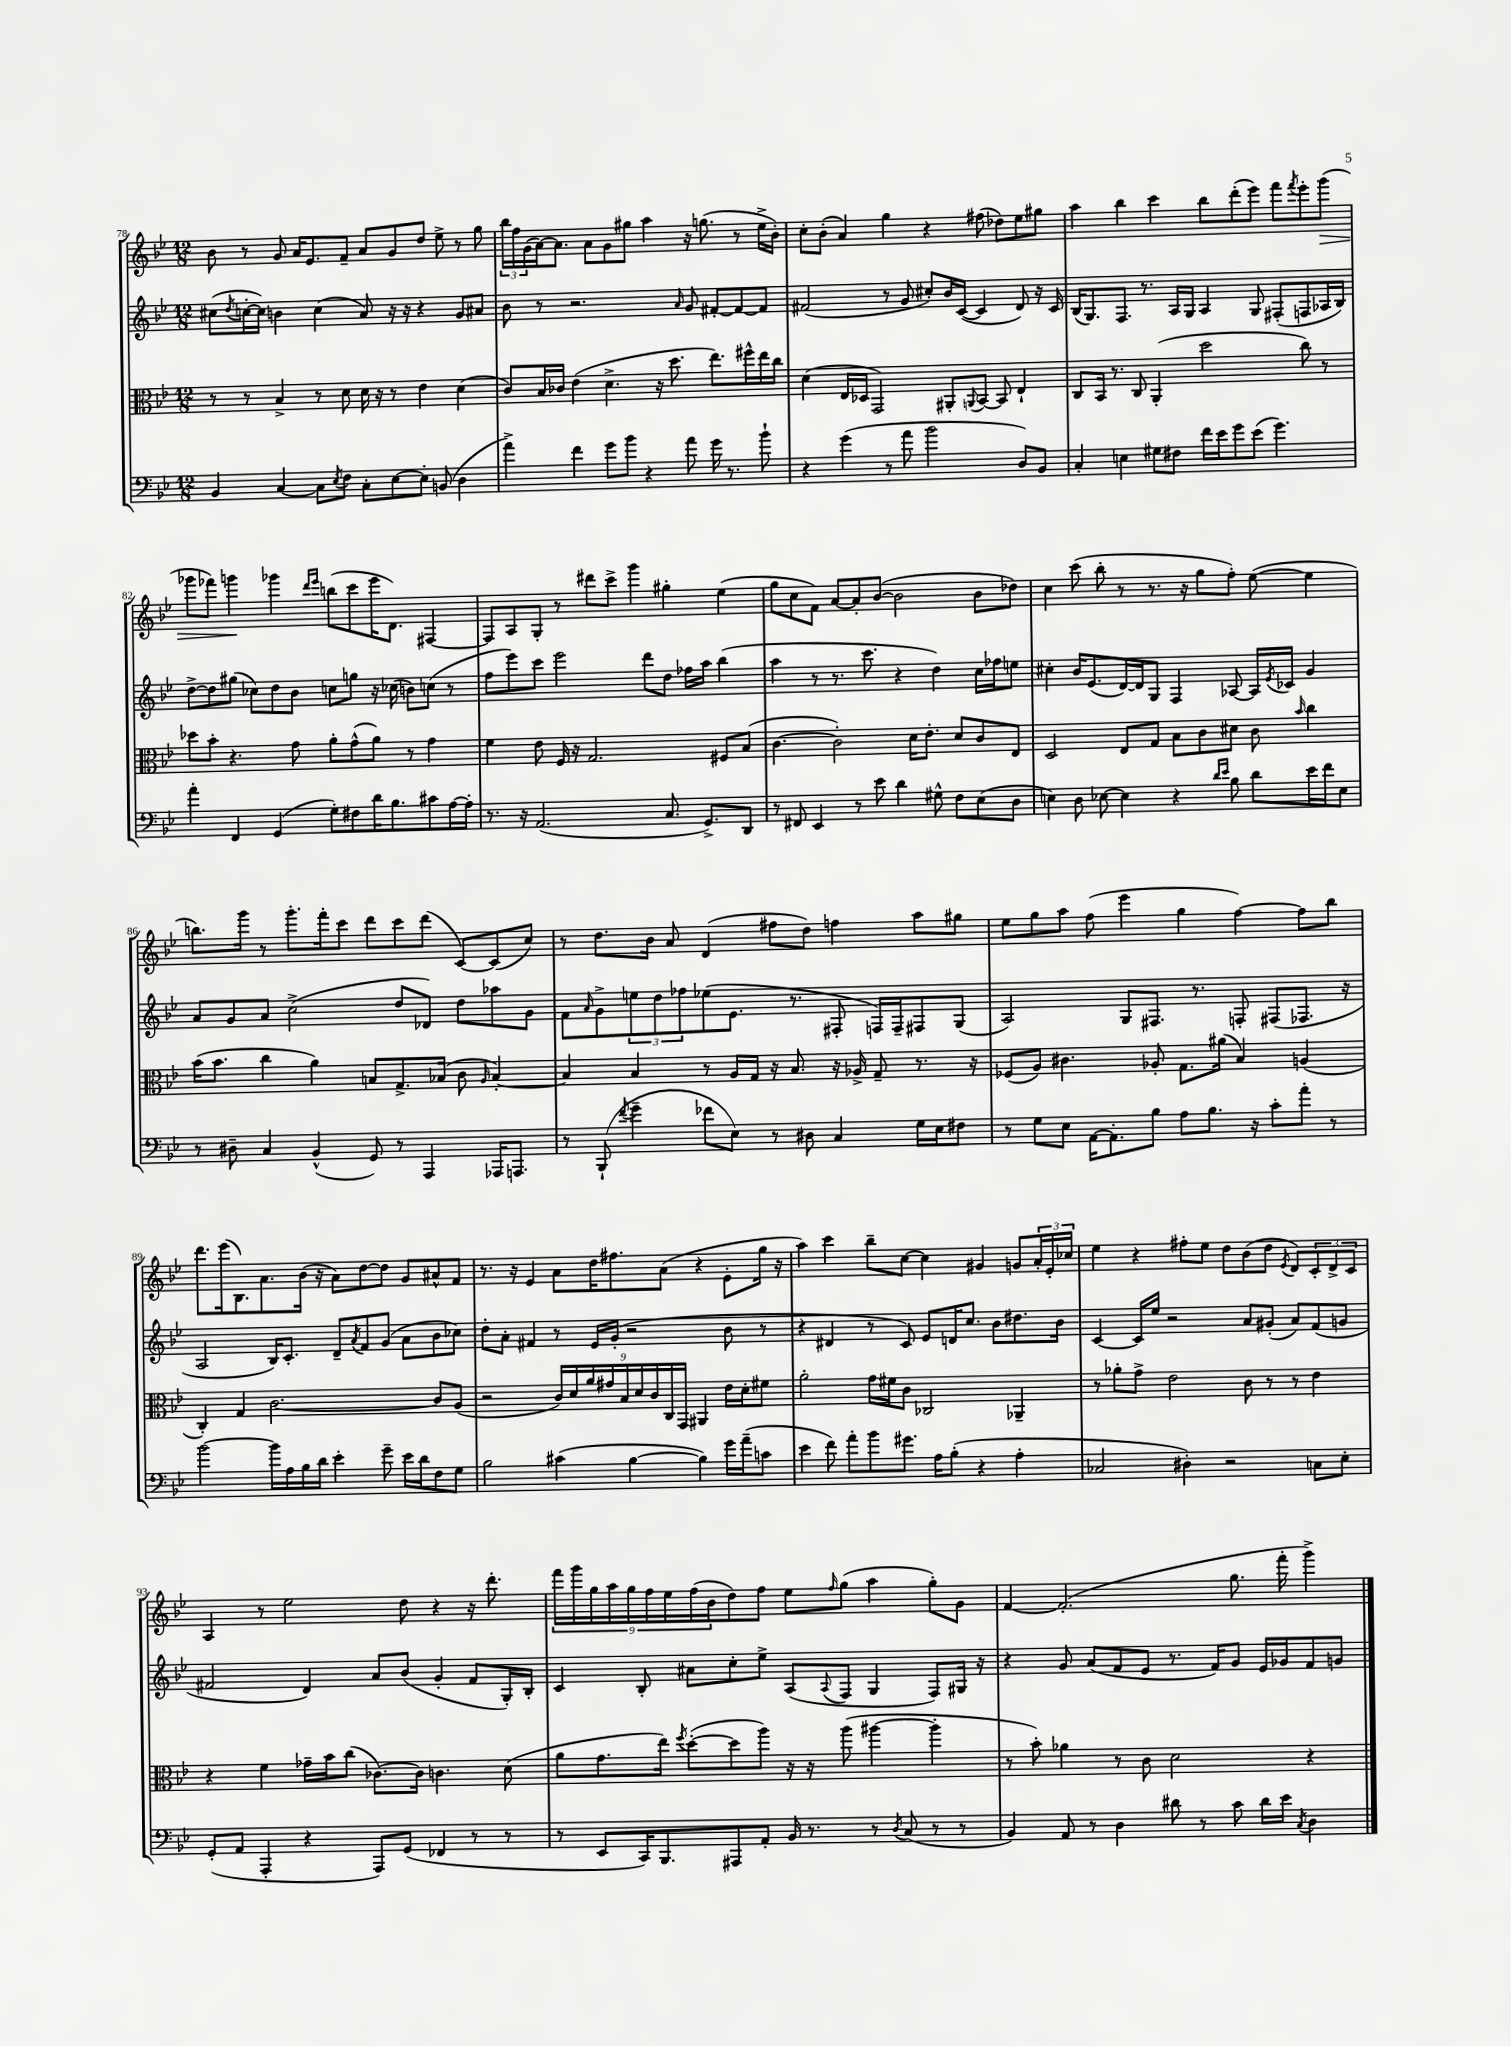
<<
\new StaffGroup <<
\new Staff = "s0" {
    \clef treble \key bes \major \numericTimeSignature \time 12/8
    bes'8 r8 g'8 a'16 ees'8. f'8-- a'8 g'8 d''8 ees''8-> r8 g''8 |
    \tuplet 3/2 { bes''16 f''16 g'16( } a'16~) a'8. a'8 g'8 gis''8 a''4 r16 g''8.( r8 ees''16-> bes'16-.) |
    c''8-. bes'8-.( a'4) g''4 r4 fis''8( des''8) ees''8 gis''8 |
    a''4 bes''4 c'''4 bes''8 d'''8-.( ees'''8) f'''8 \acciaccatura { f'''8 } ees'''8-. g'''8\>( |
    ges'''8 fes'''8) g'''4\! ges'''4 \grace { d'''16 ees'''16 } b''8( c'''8 ees'''16 d'8.) fis4~ |
    fis8 a8 g8-. r8 dis'''8 c'''8-> g'''4 gis''4-. ees''4( |
    g''8 c''8 f'8) a'8~ a'8-. bes'8~( bes'2 bes'8 des''8) |
    c''4 c'''8( bes''8-. r8 r8. r16 g''8 f''8-.) ees''8~( ees''4 |
    b''8.) g'''16 r8 g'''8.-. f'''16-. c'''8 d'''8 c'''8 d'''8( c'8~) c'8( c''8) |
    r8 d''8. bes'16 a'8 d'4( fis''8 d''8) f''4 a''8 gis''8 |
    ees''8 g''8 a''8 f''8( ees'''4 g''4 f''4~) f''8 bes''8 |
    d'''8. ees'''16( bes8.) a'8. bes'16( r16 a'8) d''8~ d''8 g'8 ais'8-^ f'8 |
    r8. r16 ees'4 a'8 d''16 fis''8. a'8( r4 ees'8-. g''16 r16 |
    a''4) c'''4 bes''8-- c''8~ c''4 gis'4 g'8 \tuplet 3/2 { a'16-. ees'16-. ces''16 } |
    ees''4 r4 fis''8-. ees''8 d''8 bes'8( d''8 \acciaccatura { ees'8 } d'8) \tuplet 3/2 { c'8-. d'8-> c'8 } |
    a4 r8 ees''2 d''8 r4 r16 d'''8.-. |
    \tuplet 9/8 { f'''16 g'''16 g''16 a''16 g''16 f''16 ees''16 f''16( bes'16 } d''8) f''8 ees''8 \grace { f''16 } g''8( a''4 g''8-.) g'8 |
    f'4~ f'2.-.( g''8. f'''16-. g'''4->) \bar "|." |
}
\new Staff = "s1" {
    \clef treble \key bes \major \numericTimeSignature \time 12/8
    cis''8( \acciaccatura { d''8 } c''16~-. c''16) b'4 c''4( a'8) r16 r16 r4 g'8 ais'8 |
    bes'8 r8 r2. \grace { a'16 } g'8 fis'8~-. fis'8~ fis'8 |
    fis'2( r8 g'8 cis''8-.) bes'16 c'16~( c'4 d'8) r16 c'16 |
    bes16( g8.) f8. r8. a16 g16 a4 g8 fis8-.( f8 aes16 bes16) |
    d''8~-> d''8 gis''8( ces''8) d''8 bes'8 c''8 g''8 r16 ces''16( b'8) c''8( r8 |
    f''8 ees'''8) c'''8 ees'''2 d'''8 d''8 fes''16 a''16 bes''4( |
    a''4 r8 r8. c'''8. r4 d''4) c''16 fes''16 e''8 |
    cis''4-. bes'16 ees'8.( d'16~) d'16 g8 f4 aes8~ aes16 \acciaccatura { ees'8 } ces'16 g'4 |
    a'8 g'8 a'8 c''2->( d''8 des'8) d''8 aes''8 g'8 |
    f'8 \grace { a'16 } g'8-> \tuplet 3/2 { e''8 d''8 fes''8 } ees''8( ees'8. r8. fis8-. f16) f16-- fis8 g8( |
    a2) g8 fis8. r8. f8-. fis8( fes8. r16 |
    a2 bes16) c'8.-. d'8-- \acciaccatura { a'8 } f'8 g'8( a'8 bes'8 ces''8) |
    d''8-. a'8-. fis'4 r8 ees'16 g'16-.( r2 bes'8 r8 |
    r4 dis'4 r8 c'8) ees'8 d'16 c''8. bes'8 dis''8. bes'16 |
    c'4~ c'16 ees''16 r2 a'8 gis'8-.( a'8) f'8( g'8 |
    fis'2 d'4) a'8 bes'8( g'4-. fis'8 g16-.) bes16-. |
    c'4 bes8-. ais'8 c''8-. ees''8-> a8( \appoggiatura { a8 } f8 g4 f8) gis16 r16 |
    r4 g'8 a'8( f'8 ees'8 r8. f'16) g'8 ees'16 ges'16 f'8 g'8 \bar "|." |
}
\new Staff = "s2" {
    \clef alto \key bes \major \numericTimeSignature \time 12/8
    r8 r8 bes4-> r8 d'8 d'16 r16 r8 ees'4 d'4( |
    c'8) bes16 ces'16 ees'4( d'4.-> r16 d''8. ees''8.) fis''16-^ ees''16 c''16 |
    d'4( ees16 des16 g,2) ais,8-. \appoggiatura { a,8 } bes,8~ bes,8 ees4-! |
    c8 bes,16 r8. c8 a,4-.( d''2 c''8) r8 |
    des''8 bes'8-. r4. g'8 a'8-. g'8-^( a'8) r8 g'4 |
    f'4 ees'8 f16 r16 g2. fis8 bes8( |
    c'4.~ c'2-.) d'16 ees'8.-. d'8 c'8 ees8 |
    d2 ees8 g8 bes8 c'8 dis'8 c'8 \grace { bes'16 } c''4 |
    bes'16( bes'8. c''4 a'4) b8 g8.-> bes16( c'8 \grace { a16 } bes4~-.) |
    bes4 bes4 r8 a16 g16 r16 bes8. r16 aes16-> g8-- r8. r16 |
    fes8( a8) cis'4. aes8-. g8. ais'16( bes4) a4( |
    c4-.) g4 c'2.~ c'8 a8( |
    r2 \tuplet 9/8 { c'16) d'16 a'16 gis'16 bes16 d'16 c'16 c16 g,16 } ais,4 ees'16 d'16-. fis'8 |
    a'2-. g'16 fis'16 c'8 ces2 aes,4-- |
    r8 aes'8-. g'8-> ees'2 c'8 r8 r8 ees'4 |
    r4 f'4 ges'16-- bes'16 c''8( ces'8.~) ces'16 c'4. d'8( |
    a'8 g'8. ees''16) \acciaccatura { f''8 } d''8~-.( d''8 a''8) r16 r16 a''8( ais''4~ ais''4-. |
    r8 bes'8-.) aes'4 r8 c'8 d'2 r4 \bar "|." |
}
\new Staff = "s3" {
    \clef bass \key bes \major \numericTimeSignature \time 12/8
    bes,4 c4~ c8 \acciaccatura { ees8 } f8 c8-. ees8~ ees8-. b,8( d4 |
    a'4->) f'4 g'8 bes'8 r4 a'8 g'16 r8. bes'8-! |
    r4 g'4( r8 a'8 bes'2 d8) bes,8 |
    c4-. e4 gis8 fis8 f'16 ees'16 g'8 ees'8( g'4.) |
    a'4-. f,4 g,4( g8-.) fis8 d'16 bes8. cis'8 a16~ a16-. |
    r8. r16 a,2.( c8. g,8.->) d,8 |
    r8 fis,8 ees,4 r8 ees'8 d'4 gis8-^ f8 ees8( d8 |
    e4) d8 ees8~ ees4 r4 \grace { d'16 ees'16 } bes8 d'8 ees'16 f'16 ees8 |
    r8 dis8-- c4 bes,4-^( g,8) r8 a,,4 aes,,16 a,,8. |
    r8 bes,,8-!( \acciaccatura { f'8 } g'4-- fes'8 ees8) r8 dis8 c4 g16 ees16 fis8 |
    r8 g8 ees8 a,16~ a,8.-. bes8 a8 bes8. r16 c'8-. a'8-. r8 |
    bes'2~ bes'16 a16 bes16 d'16 ees'4-. g'8-- ees'16 d'16 f8 g8 |
    bes2 cis'4( bes4~ bes4) g'16 a'16--( c'8 |
    ees'4 f'8) a'8-. bes'8 gis'8. a16 bes8-.( r4 a4-. |
    ces2 dis4-.) r2 c8 ees8-. |
    g,8-.( a,8 a,,4-. r4 a,,8) g,8( fes,4 r8 r8 |
    r8 ees,8 c,16) bes,,8. ais,,8 a,8-. bes,16 r8. r8 \acciaccatura { d8 } c8( r8 r8 |
    bes,4) a,8 r8 d4 dis'8 r8 c'8 dis'16 ees'16 \acciaccatura { c8 } d4 \bar "|." |
}
>>
>>
\layout { \context { \Score currentBarNumber = #78 } }
